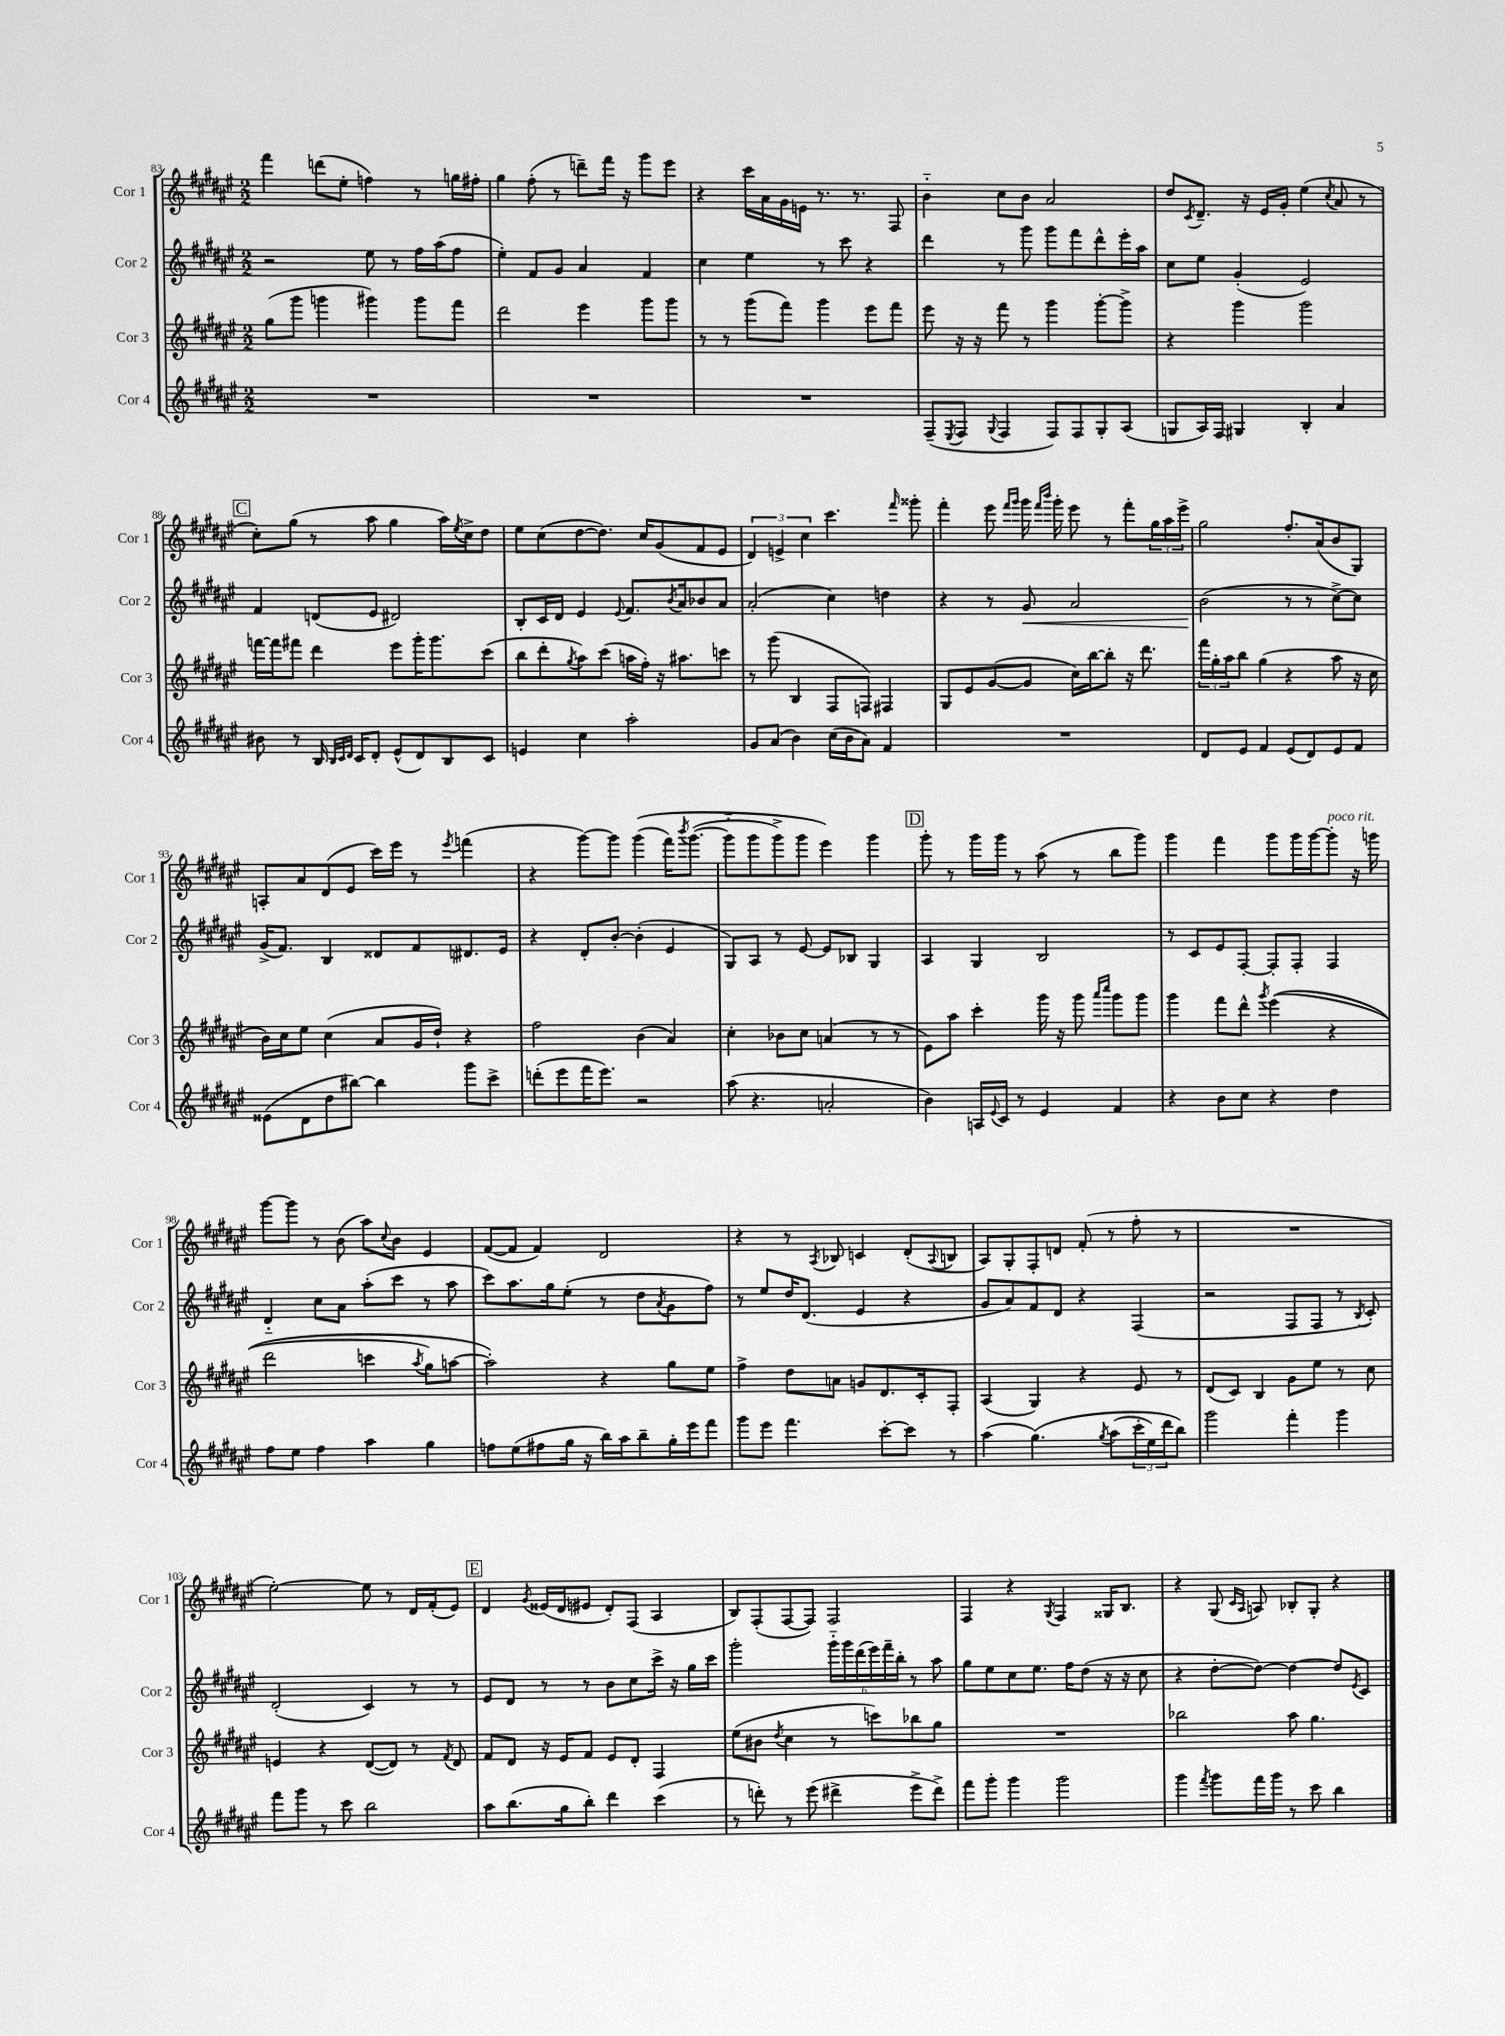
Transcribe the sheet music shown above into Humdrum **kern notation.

**kern	**kern	**kern	**kern
*staff4	*staff3	*staff2	*staff1
*clefG2	*clefG2	*clefG2	*clefG2
*k[f#c#g#d#a#e#]	*k[f#c#g#d#a#e#]	*k[f#c#g#d#a#e#]	*k[f#c#g#d#a#e#]
*M2/2	*M2/2	*M2/2	*M2/2
1r	(8gg#\L	2r	4fff#\
.	8ggg#\J	.	.
.	4ggg\	.	(8ddd\L
.	.	.	8ee#'\J
.	4ggg#\)	8ee#\	4ff\)
.	.	8r	.
.	8ggg#\L	16ff#\LL	8r
.	.	(16aa#\J	.
.	8fff#\J	8ff#\J	16gg\LL
.	.	.	16ff#'\JJ
=	=	=	=
1r	2ddd#\	4ee#'\)	4gg#\
.	.	8f#/L	(8ff#'\
.	.	8g#/J	8r
.	4eee#\	4a#/	8ddd~\L)
.	.	.	16fff#\Jk
.	.	.	16r
.	8ggg#\L	4f#/	8ggg#\L
.	8ggg#\J	.	8eee#\J
=	=	=	=
1r	8r	4cc#\	4r
.	8r	.	.
.	(8ggg#\L	4ee#\	16ccc#\LL
.	.	.	16a#\
.	8fff#\J)	.	16g#\
.	.	.	16e\JJ
.	4ggg#\	8r	8.r
.	.	8ccc#\	.
.	.	.	8.r
.	8eee#\L	4r	.
.	8fff#\J	.	8F#/
=	=	=	=
(8F#~/L	8eee#\	4ddd#\	4b'~\
8qE#/	.	.	.
8F#/J	16r	.	.
.	16r	.	.
8qqG#/	.	.	.
4F#/	8fff#\	8r	8cc#\L
.	8r	8ggg#\	8b\J
8F#/L)	4ggg#\	8ggg#\L	2a#/
8F#/	.	8fff#\	.
8G#'/	[8ggg#'\L	8ddd#^^\	.
(8A#/J	8ggg#^\]J	16eee#'\L	.
.	.	16aa#\JJ	.
=	=	=	=
8G/L	4r	8cc#\L	8dd#/L
.	.	.	8qc#/
16A#/L)	.	8ee#\J	8.d#~/J
16F#/JJ	.	.	.
4G#/	4ggg#\	(4g#'/	.
.	.	.	16r
.	.	.	16e#/LL
.	.	.	16g#'/JJ
4B'/	2ggg#\	2e#/)	(4ee#\
.	.	.	8qcc#/
4a#/	.	.	8a#/
.	.	.	8r
=	=	=	=
8b#\	[16fff\LL	4f#/	8cc#'\L)
.	16fff\]J	.	.
8r	8fff#\J	.	(8gg#\J
16B/	4ddd#\	(8d/L	8r
32qqB/LLL	.	.	.
32qqc#/	.	.	.
32qqd#/JJJ	.	.	.
16c#/LK	.	.	.
8d#'/J	.	8e#/J	8aa#\
(8e#^^/L	8eee#\L	2d#/)	4gg#\
8d#/)	16ggg#'\K	.	.
.	8.ggg#\	.	.
8B/	.	.	16aa#\LL)
.	.	.	8qee#/
.	.	.	16cc#^\J
8c#/J	(8ccc#\J	.	8dd#\J
=	=	=	=
4e/	8bb\L	8B'/L	8ee#\L
.	8ddd#'\	16c#/L	(8cc#\
.	.	16d#/JJ	.
.	8qgg#/	.	.
4cc#\	8aa#\)	4e#/	[8dd#\
.	(8ccc#\J	.	8.dd#\]J)
.	.	8qqe#/	.
2aa#'\	16aa\LL	8.f#/L	.
.	16ff#'\JJ)	.	16cc#/LK
.	16r	.	(8g#/
.	.	8qb/	.
.	8.aa#\L	16a#/k	.
.	.	8b-/	8f#/
.	8ccc\J	8a#/J	8e#/J
=	=	=	=
8g#/L	8r	(2a#'/	6d#/)
(8a#/J	(8ggg#\	.	.
.	.	.	6e^/
4b\)	4B/	.	.
.	.	.	6cc#\
(16cc#\LL	8F#/L	4cc#\)	4.ccc#\
16b\J	.	.	.
8a#\J)	8F/J)	.	.
4f#/	4F#/	4dd\	.
.	.	.	16qqfff#/
.	.	.	8ggg##'\
=	=	=	=
1r	8G#/L	4r	4fff#'\
.	8e#/	.	.
.	([8g#/	8r	8eee#\
.	.	.	16qqfff#/LL
.	.	.	16qqggg#/JJ
.	8g#/]J	8g#/	16ggg#\
.	.	.	16qqfff#/LL
.	.	.	16qqbbb/JJ
.	.	.	16ggg#'\
.	16cc#\LL)	2a#/	8eee#\
.	[16bb\J	.	.
.	8bb'\]J	.	8r
.	16r	.	8fff#'\L
.	8.ddd#\	.	.
.	.	.	24gg#\L
.	.	.	24aa#\
.	.	.	24eee#^\JJ
=	=	=	=
8d#/L	24fff#\LL	(2b\	2gg#\
.	24gg#'\	.	.
.	24aa#\J	.	.
8e#/J	8bb\J	.	.
4f#/	(4gg#\	.	.
(8e#/L	4r	8r	8.ff#'/L
8d#/)	.	8r	.
.	.	.	(16a#/k
8e#/	8aa#\	[8cc#^\L)	8b/
8f#/J	16r	8cc#\]J	8G#/J)
.	16cc#\	.	.
=	=	=	=
(8e##\L	16b\LL)	(16g#^/LK	8A'/L
.	16cc#\J	8.f#/J)	.
8d#\	8ee#\J	.	8a#/
8dd#\	(4cc#\	4B/	(8d#/
[8bb#\J)	.	.	8e#/J
4bb#\]	8a#/L	8d##/L	16ccc#\LL)
.	.	.	16eee#\JJ
.	16g#/L	8f#/	8r
.	16dd#`/JJ)	.	.
.	.	.	8qeee#/
8ggg#\L	4r	8.d#/	(4fff\
8ccc#^\J	.	.	.
.	.	16e#/Jk	.
=	=	=	=
(8ddd'\L	2ff#\	4r	4r
8eee#\	.	.	.
16fff#\K	.	8d#'/L	[8ggg#\L)
8.eee#\J)	.	.	.
.	.	[8b'/J	8ggg#\]J
2r	(4b\	(4b'\]	&((4ggg#\
.	4a#/)	4e#/	16fff#\LK)
.	.	.	8qbbb/
.	.	.	([8.ggg#\J
=	=	=	=
(8aa#\	4cc#'\	8G#/L)	8ggg#'~\]L
4.r	.	8A#/J	8ggg#\
.	8b-\L	8r	8ggg#^\)
.	8cc#\J	[8e#/	8ggg#\J
2a'/	(4a/	8e#/]L	4eee#\&)
.	.	8B-/J	.
.	8r	4G#/	4ggg#\
.	8r	.	.
=	=	=	=
4b\)	8e#\L)	4A#/	8ggg#'\
.	8aa#\J	.	8r
16A/LL	4ccc#'\	4G#/	16ggg#\LL
8qqe#/	.	.	.
16c#/JJ	.	.	16ggg#\JJ
8r	.	.	8r
4e#/	16ggg#\	2B/	(8aa#\
.	16r	.	.
.	8ggg#\	.	8r
.	16qqaaa#/LL	.	.
.	16qqcccc#/JJ	.	.
4f#/	8ggg#\L	.	8bb\L
.	8ggg#\J	.	8ggg#\J)
=	=	=	=
4r	4ggg#\	8r	4ggg#\
.	.	8c#/L	.
8b\L	8fff#\L	8e#/	4fff#\
8cc#\J	8ddd#^^\J	[8F#'/J	.
.	8qggg#/	.	.
4r	&((4eee#\	8F#'/]L	8ggg#\L
.	.	8F#'/J	16ggg#\L
.	.	.	[16ggg#\J
4dd#\	4r	4F#/	8ggg#'\]J
.	.	.	16r
.	.	.	16ggg\
=	=	=	=
8ff#\L	2ddd#\	4d#'~/	[8ggg#\L
8ee#\J	.	.	8ggg#\]J
4ff#\	.	8cc#\L	8r
.	.	8a#\J	(8b\
4aa#\	4ccc\	(8aa#'\L	8aa#\L)
.	.	.	8qqcc#/
.	.	8ccc#\J	8b\J
.	8qaa#/	.	.
4gg#\	8gg#\L)	8r	4e#/
.	[8aa\J	8aa#\	.
=	=	=	=
8ff\L	2aa'\]&)	8ccc#\L)	([8f#/L
(8ee#\	.	8.aa#\	8f#/]J
8ff#\	.	.	4f#/)
.	.	16gg#\k	.
16gg#\Jk	.	(8ee#'\J	.
16r	.	.	.
16bb\LL)	4r	8r	2d#/
16aa#\J	.	.	.
8bb~\	.	8dd#\L	.
.	.	8qa#/	.
16gg#'\L	8gg#\L	8g#\	.
16eee#\J	.	.	.
8fff#\J	8ee#\J	8ff#\J)	.
=	=	=	=
8ggg#\L	4ff#^\	8r	4r
8eee#\J	.	8ee#/L	.
4.fff#\	8dd#\L	16dd#/K	8r
.	.	(8.d#/J	.
.	.	.	8qA#/
.	8a\J	.	8B-/
.	8g/L	4e#/	4c/
[8ccc#'\L	8.d#/	.	.
8ccc#\]J	.	4r	(8d#'/L
.	16c#'/k	.	.
.	.	.	8qqA#/
8r	8F#'/J	.	8B/J
=	=	=	=
(4aa#\	(4A#/	8g#/L	8A#/L)
.	.	8a#/)	8G#'/
&(4.gg#\)	4G#/)	8f#/	8F#'/
.	.	8d#/J	8d/J
.	4r	4r	(8f#'/
8qgg#/	.	.	.
(8aa#\L	.	.	8r
24ccc#'\L	8e#/	(4F#/	8ff#'\
24ee#\)	.	.	.
24ddd#\J	.	.	.
8bb\J&)	8r	.	8r
=	=	=	=
2ggg#\	(8d#/L	2r	1r
.	8c#/J)	.	.
.	4B/	.	.
4fff#'\	8g#\L	8F#/L	.
.	8ee#\J	8F#/J	.
4ggg#\	8r	8r	.
.	.	8qB/	.
.	8cc#\	8c#'/)	.
=	=	=	=
8fff#\L	4e/	(2d#'/	[2ee#'\)
8ggg#\J	.	.	.
8r	4r	.	.
8ccc#\	.	.	.
2bb\	([8d#/L	4c#/)	8ee#\]
.	8d#/]J)	.	8r
.	8r	8r	16d#/LL
.	.	.	(16f#'/J
.	8qf#/	.	.
.	8d#/	8r	8e#/J)
=	=	=	=
8aa#\L	8f#/L	8e#/L	4d#/
(8.bb\	8d#/J	8d#/J	.
.	.	.	8qg#/
.	16r	8r	(16e##/LL
16gg#\k	16e#/LK	.	16d#/J
8bb'\J)	8f#/J	8r	8e#/J
4ddd#\	8e#/L	8b\L	8d#'/L)
.	8d#'/J	8cc#\	(8F#/J
(4ccc#\	4F#/	16ccc#^\Jk	4A#/
.	.	16r	.
.	.	16gg#\LL	.
.	.	16ccc#\JJ	.
=	=	=	=
8r	(8ee#\L	2ggg#'\	8B/L)
8ddd'\)	8b#\J	.	(8F#'/
.	8qdd#/	.	.
8r	4cc#\	.	[8F#/
(8eee#\	.	.	8F#/]J)
4ddd#^\	8r	24ggg#'~\LL	2F#/
.	.	24ggg#\	.
.	.	(24ddd#\	.
.	8ccc\L)	24eee#\)	.
.	.	24fff#~\	.
.	.	24bb'\JJ	.
8eee#^\L	8bb-\	8r	.
8ddd#^\J)	8gg#\J	8aa#\	.
=	=	=	=
8fff#\L	1r	8gg#\L	4F#/
8ggg#'\J	.	8ee#\	.
4ggg#\	.	8cc#\	4r
.	.	8.ee#\J	.
.	.	.	8qG#/
2ggg#\	.	.	4F#/
.	.	16ff#\LK	.
.	.	(8dd#\J	.
.	.	16r	16G##/LK
.	.	16r	8.B/J
.	.	8cc#\	.
=	=	=	=
4ggg#\	2bb-\	4r	4r
8qfff#/	.	.	.
8ggg#\L	.	[8dd#'\L	(8G#/
.	.	.	16qqc#/LL
.	.	.	16qqA#/JJ
16fff#\L	.	8dd#\_J)	8A/)
16ggg#\JJ	.	.	.
8r	8aa#\	4dd#\_	8B-'/L
8ccc#\	4.gg#\	.	8G#'/J
4bb\	.	8dd#/]L	4r
.	.	8qe#/	.
.	.	8c#/J	.
==	==	==	==
*-	*-	*-	*-
